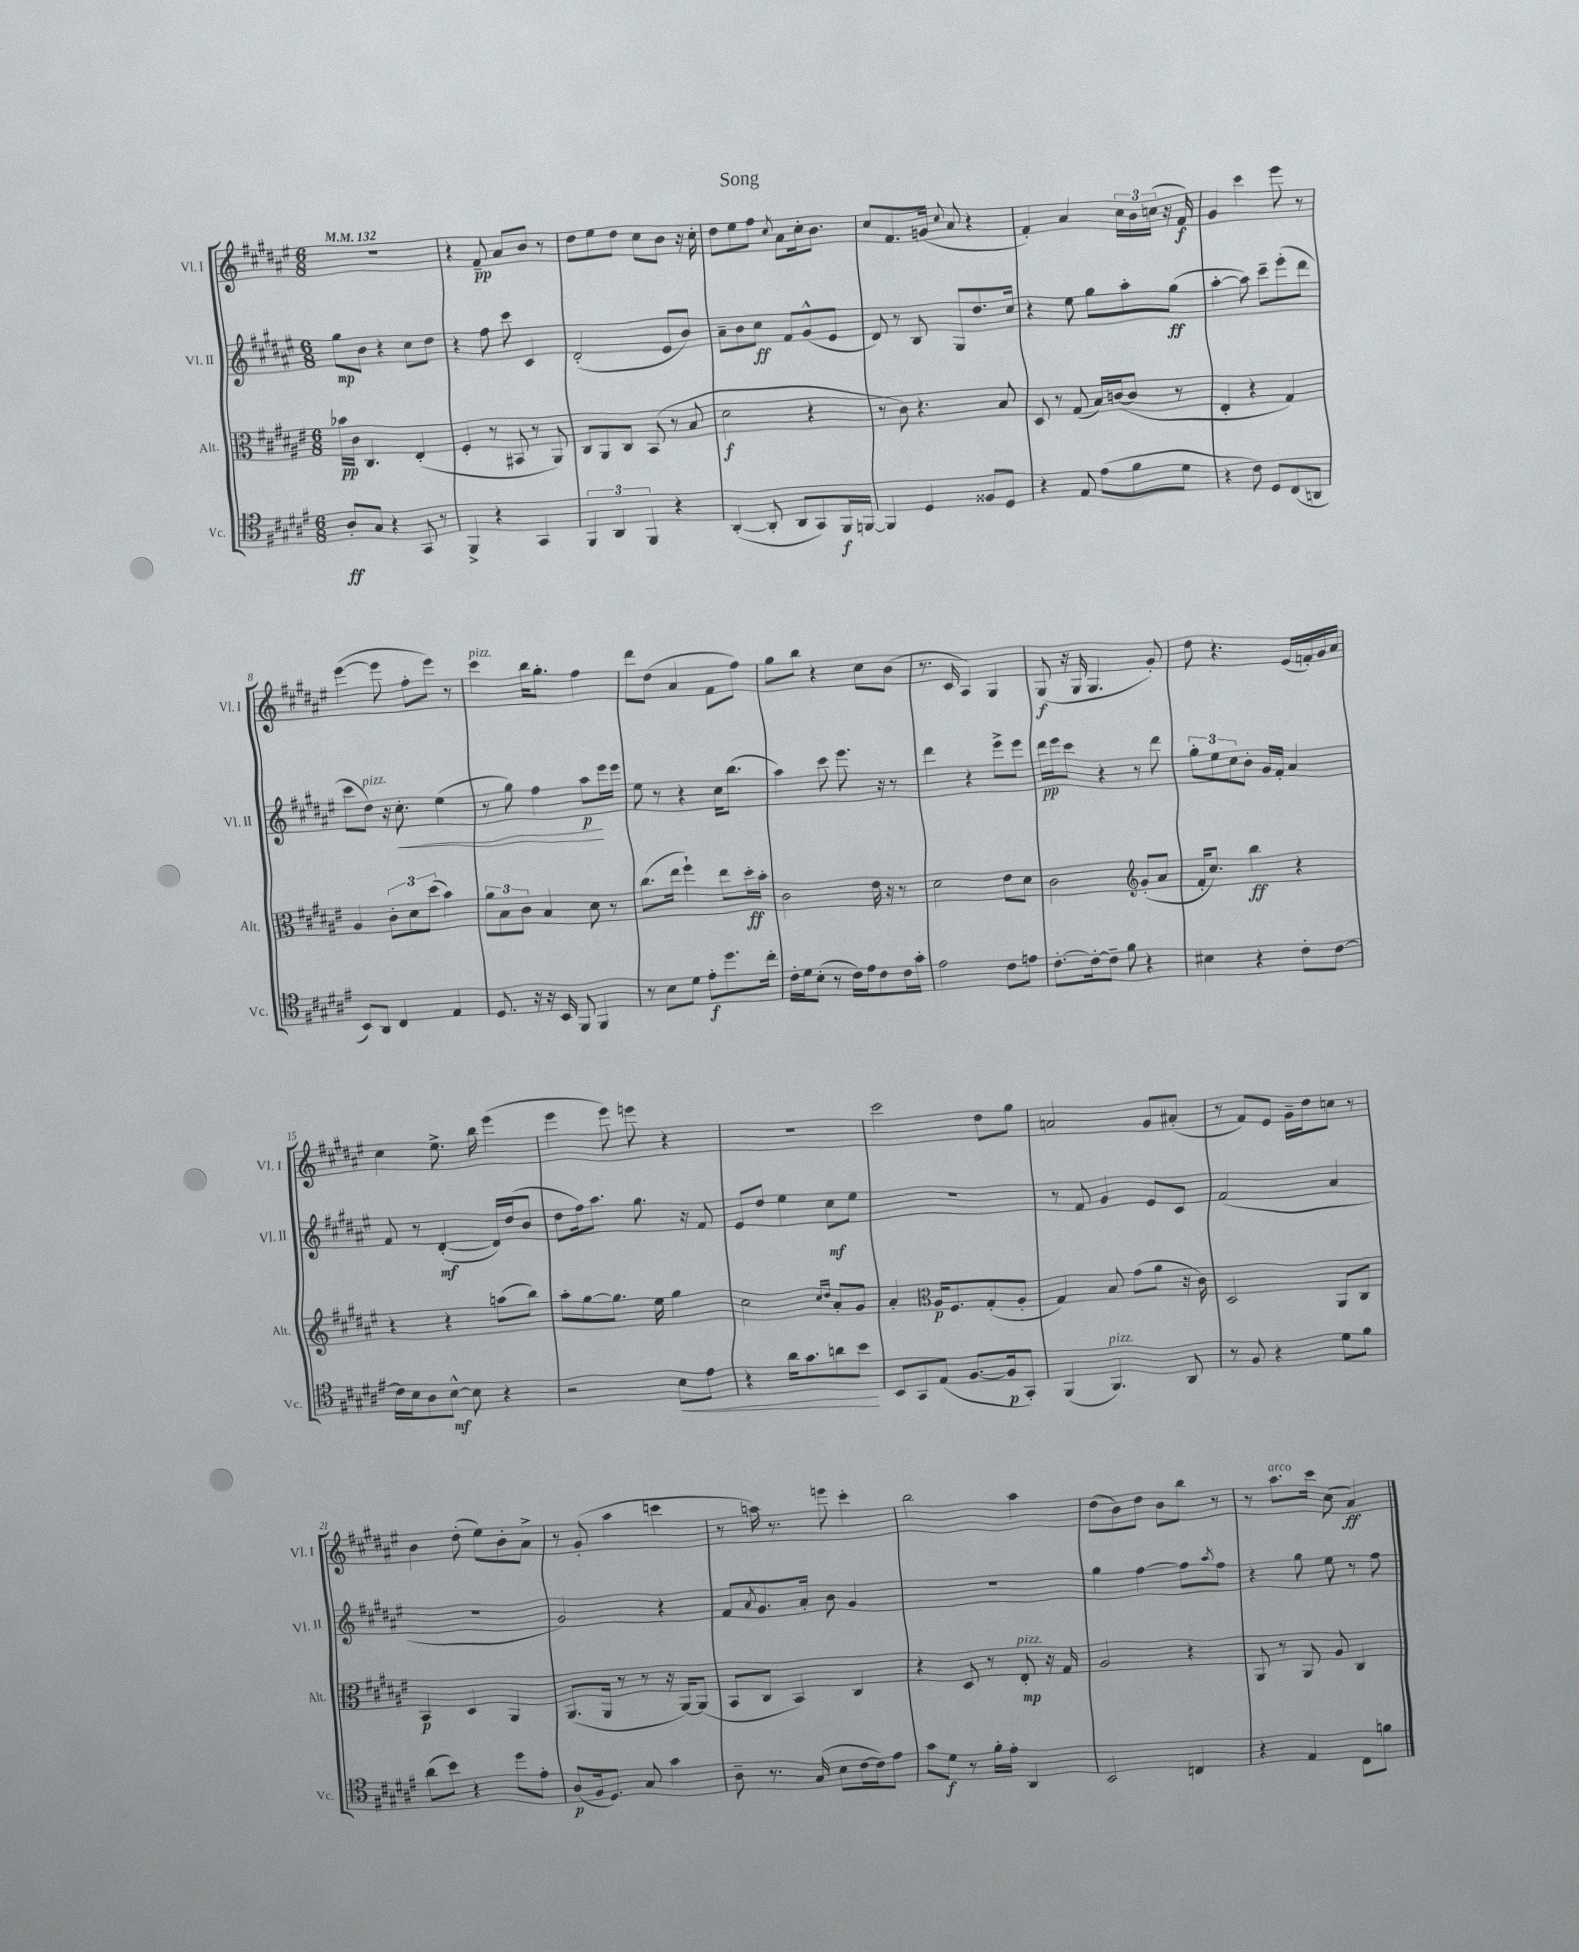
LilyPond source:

\header { title = "Song" }
<<
\new StaffGroup <<
\new Staff = "s0" \with { instrumentName = "Vl. I" shortInstrumentName = "Vl. I" } {
    \clef treble \key fis \major \numericTimeSignature \time 6/8 \tempo 4 = 132
    R2. |
    r4 fis'8--\pp ais'8 b'8 r8 |
    dis''8 eis''8 dis''8 cis''8 b'8 r16 cis''16-. |
    dis''8 eis''8 fis''8 \acciaccatura { cis''8 } ais'8 cis''16-. b'8. |
    cis''8 fis'8. g'16( \appoggiatura { cis''8 } ais'8 r4 |
    fis'4-.) ais'4 \tuplet 3/2 { cis''16 b'16 c''16( } r16 fis'16\f) |
    gis'4 cis'''4 eis'''8 r8 |
    eis'''4~( eis'''8 fis''8-. eis'''8) r8 |
    cis'''4^\markup { \italic "pizz." } b''16 gis''8.-. fis''4 |
    dis'''8 dis''8( ais'4 fis'8 fis''8) |
    gis''8 b''8 r4 cis''8 b'8( |
    r8. cis'16 ais4) gis4 |
    gis8\f( r16 gis16 gis4. gis'8-.) |
    dis''8 r4. eis'16( f'16-.) gis'16 ais'16 |
    cis''4 eis''8.-> b''16 eis'''4( |
    eis'''4 eis'''8) e'''8 r4 |
    r2. |
    cis'''2 dis''8 gis''8 |
    a'2 gis'8 ais'8-.( |
    r8 fis'8) eis'8 gis'16-- dis''16 c''8 r8 |
    b'4 dis''8-.( eis''8) b'8-. ais'8-> |
    r8 gis'8-.( ais''4 c'''4 |
    r8 a''16) r8. e'''8 cis'''4-. |
    b''2 ais''4 |
    dis''8( b'8) dis''8 b'8 b''8 r8 |
    r8 ais''8.^\markup { \italic "arco" } cis'''16 cis''8( ais'4\ff) \bar "|." |
}
\new Staff = "s1" \with { instrumentName = "Vl. II" shortInstrumentName = "Vl. II" } {
    \clef treble \key fis \major \numericTimeSignature \time 6/8
    gis''8\mp b'8 r4 cis''8 dis''8 |
    r4 fis''8 cis'''8 cis'4 |
    dis'2-.( eis'8 b'8) |
    ais'8-- b'8 cis''8\ff fis'8 gis'8-^( eis'8 |
    dis'8) r8 b8 gis8 dis''8. cis''16 |
    r4 eis''8 gis''8 ais''8-. gis''8\ff( |
    ais''4~-. ais''8) cis'''8-- eis'''8-.( dis'''8 |
    cis'''8 dis''8^\markup { \italic "pizz." }) r16 cis''8.-.\< eis''4( |
    r8 gis''8) fis''4 ais''8\p\! eis'''16 eis'''16 |
    eis''8 r8 r4 cis''16 b''8.( |
    ais''4) cis'''8 eis'''8. r16 r8 |
    dis'''4 r4 eis'''8-> eis'''8 |
    dis'''16\pp eis'''16 cis'''8 r4 r8 dis'''8 |
    \tuplet 3/2 { gis''8-. eis''8 cis''8 } b'8-. gis'16 fis'16-. ais'4 |
    fis'8 r8 dis'4~-.\mf( dis'16) dis''16( b'8 |
    dis''8 fis''16) ais''8. gis''8. r16 fis'8 |
    eis'8 dis''8 eis''4 cis''8\mf eis''8 |
    R2. |
    r8 fis'8 gis'4 eis'8 cis'8 |
    fis'2( ais'4 |
    R2. |
    gis'2) r4 |
    fis'8 \acciaccatura { ais'8 } gis'8. ais'16-. b'8 gis'4 |
    R2. |
    gis''4 fis''4~ fis''8 \acciaccatura { ais''8 } fis''8 |
    r4 gis''8 eis''8 r8 fis''8 \bar "|." |
}
\new Staff = "s2" \with { instrumentName = "Alt." shortInstrumentName = "Alt." } {
    \clef alto \key fis \major \numericTimeSignature \time 6/8
    bes'16\pp cis'16 cis4. eis4-.( |
    fis4-. r8 bis,8 r8 ais,8) |
    cis8 ais,8 cis8 b,8( r8 b8 |
    dis'2\f r4 |
    r8 cis'8) r4. b8 |
    dis8 r8 gis8( b16) c'16~( c'8 r8 |
    eis4-. r4 gis4) |
    ais4 \tuplet 3/2 { cis'8-. dis'8 dis''8( } b'4) |
    \tuplet 3/2 { ais'8 b8 cis'8 } b4 dis'8 r8 |
    cis''8.( eis''16 fis''4-!) eis''8 dis''16-.\ff b'16-. |
    cis'2 eis'16 r16 r8 |
    dis'2 eis'8 dis'8 |
    cis'2 \clef treble gis'8-.( ais'8 |
    fis'16-. cis''8.) b''4\ff r4 |
    r4 r4 a''8( b''8) |
    ais''8-. gis''8~ gis''8. eis''16 gis''4 |
    cis''2 \grace { cis''16 dis''16 } ais'8-. gis'8 |
    ais'4-. \clef alto ais16\p fis8. gis8-.( ais8-. |
    gis4) b8 gis'8( ais'8 r16 cis'16) |
    dis2 ais,8 cis8 |
    b,4\p dis4 ais,4 |
    ais,8.( ais,16 r8 r8 r16 ais,16~) ais,8( |
    b,8 cis8 b,4) cis4 |
    r4 dis8 r8 eis8-.\mp^\markup { \italic "pizz." } r16 gis16 |
    ais2 r4 |
    ais,8 r8 ais,8 ais8 cis4 \bar "|." |
}
\new Staff = "s3" \with { instrumentName = "Vc." shortInstrumentName = "Vc." } {
    \clef tenor \key fis \major \numericTimeSignature \time 6/8
    ais8-.\ff gis8 r4 gis,8 r8 |
    fis,4-> r4 gis,4 |
    \tuplet 3/2 { fis,4 ais,4 fis,4 } r4 |
    ais,4~-.( ais,8-. ais,8 gis,8) fis,16\f f,16~ |
    f,4 dis4 fisis8 dis8 |
    r4 eis8 eis'8( fis'8 dis'8 |
    r4 cis'8) dis8 cis8( a,8 |
    b,8) ais,8 cis4 eis4 |
    dis8. r16 r16 b,16 fis,8 fis,4 |
    r8 b8 dis'8 eis'8-.\f dis''8. cis''16-. |
    cis'16-. dis'16 b8-.( r8 cis'16) eis'16 cis'8 cis'16 gis'16-. |
    eis'2 cis'8 e'8 |
    cis'8.~-. cis'16~-. cis'8-- fis'8 r4 |
    bis4 r4 cis'8-. cis'8~ |
    cis'16 b16 ais8 b8~-^\mf b8 r4 |
    r2 b8\< eis'8 |
    r4 ais'16 gis'8. a'8 b'8\! |
    b,8 gis,8 eis8( fis8.~ fis16\p gis,8-.) |
    fis,4( fis,4.^\markup { \italic "pizz." }) ais,8 |
    r8 fis8 r4 dis'8 fis'8 |
    ais'8( b'8) r4 dis''8 eis'8-. |
    ais8\p( fis16 dis8.) gis8 gis'4 |
    ais8-- r8. gis16( b8 cis'16~ cis'16) eis'8 |
    gis'8 dis'8\f r8 fis'16-. eis'16-. ais,4 |
    b,2 c4 |
    r4 eis4 cis8 f'8 \bar "|." |
}
>>
>>
